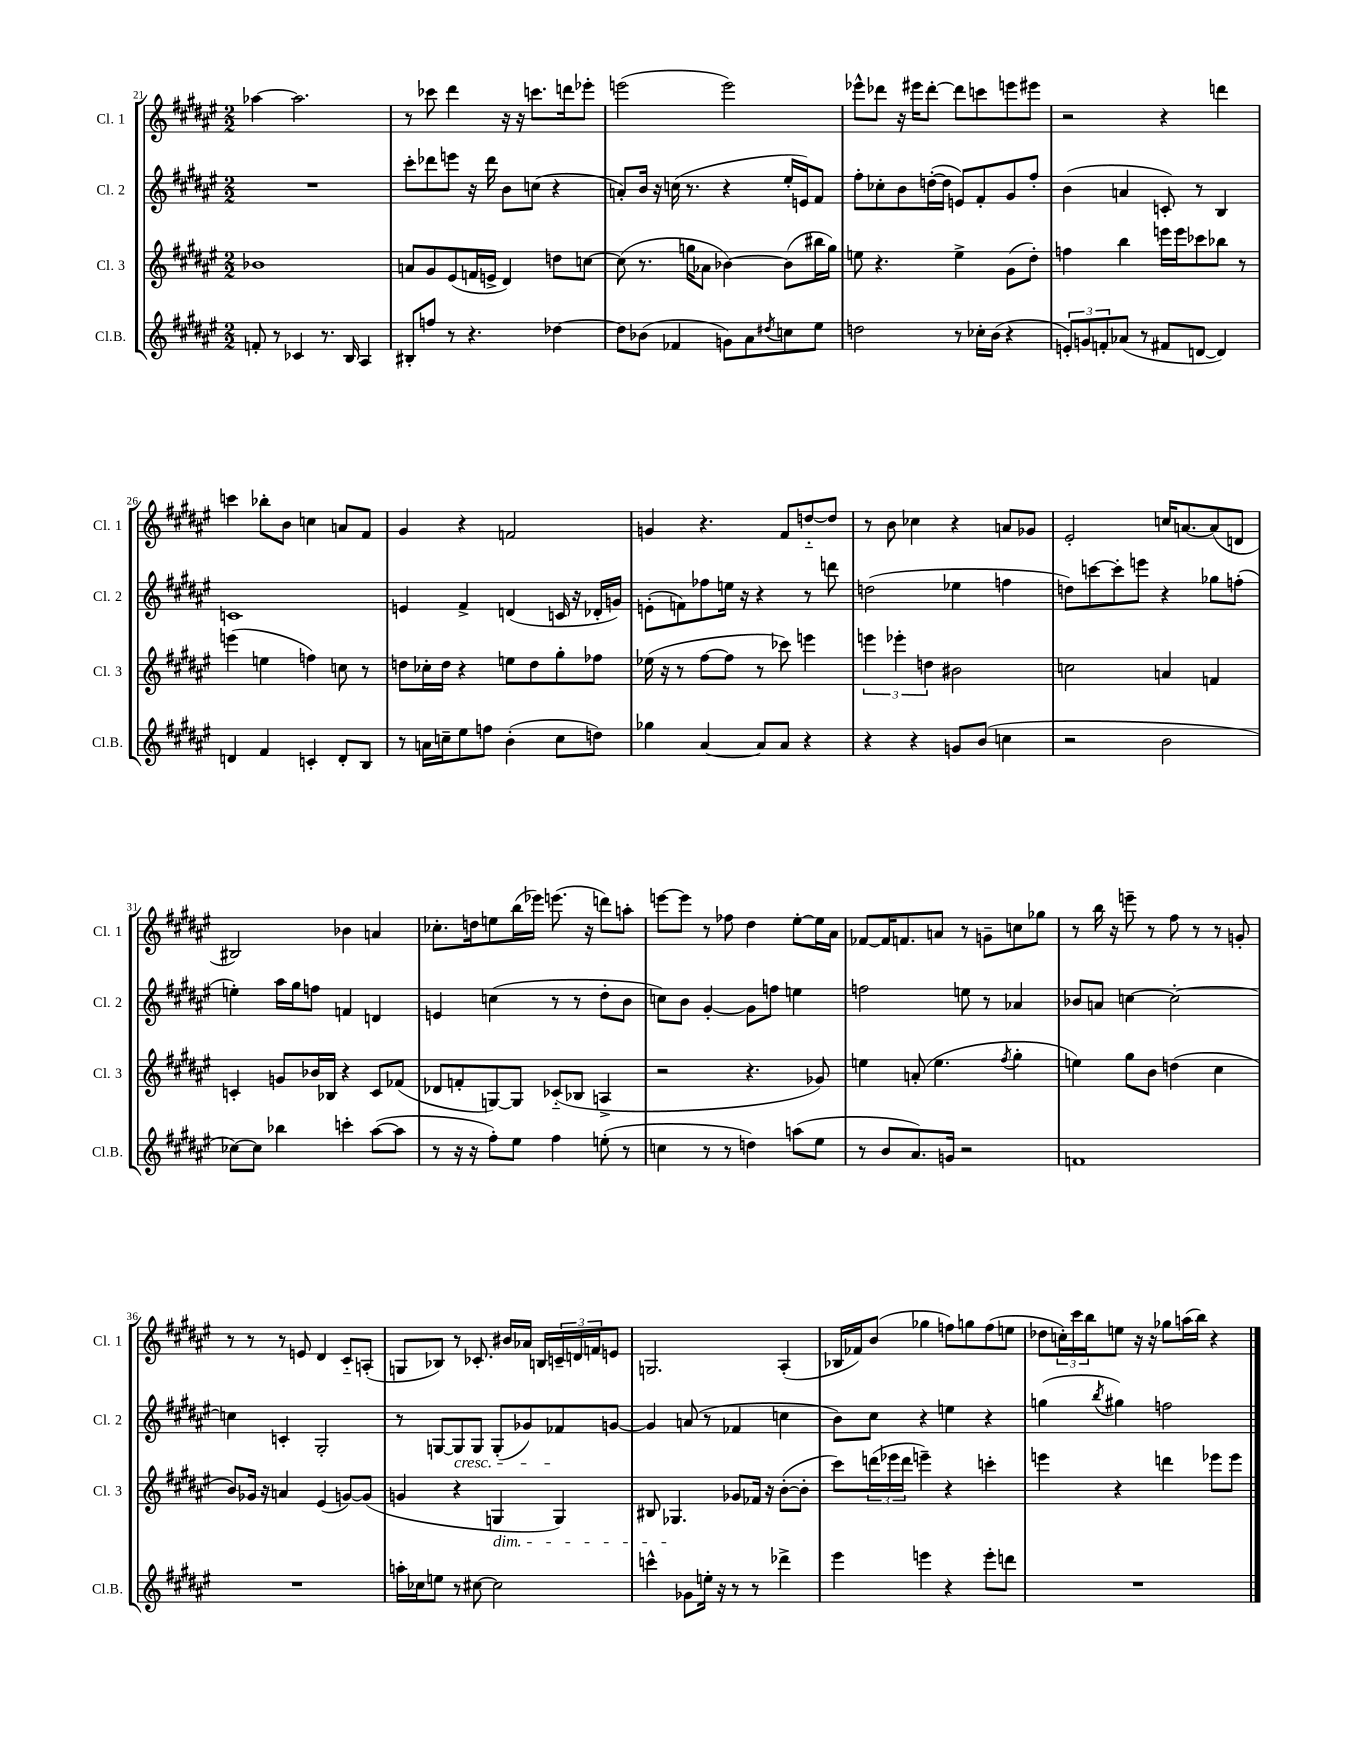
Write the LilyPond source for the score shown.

<<
\new StaffGroup <<
\new Staff = "s0" \with { instrumentName = "Cl. 1" shortInstrumentName = "Cl. 1" } {
    \clef treble \key fis \major \numericTimeSignature \time 2/2
    aes''4~ aes''2. |
    r8 ces'''8 dis'''4 r16 r16 c'''8. d'''16 ees'''8-. |
    e'''2( e'''2) |
    ees'''8-^ des'''8 r16 eis'''16 des'''8~-. des'''8 c'''8 e'''8 eis'''8 |
    r2 r4 d'''4 |
    c'''4 bes''8-. b'8 c''4 a'8 fis'8 |
    gis'4 r4 f'2 |
    g'4 r4. fis'8 d''8~-_ d''8 |
    r8 b'8 ces''4 r4 a'8 ges'8 |
    eis'2-. c''16 a'8.~ a'8( d'8 |
    bis2) bes'4 a'4 |
    ces''8.-. d''16 e''8 b''16( ees'''16) e'''8.( r16 d'''8) a''8-. |
    e'''8~ e'''8 r8 fes''8 dis''4 eis''8~-. eis''16 ais'16 |
    fes'8~ fes'16 f'8. a'8 r8 g'8-- c''8 ges''8 |
    r8 b''16 r16 e'''8-- r8 fis''8 r8 r8 g'8-. |
    r8 r8 r8 e'8 dis'4 cis'8-_ a8-.( |
    g8 bes8) r8 ces'8.-. bis'16 aes'16 b16 \tuplet 3/2 { c'16-- d'16 f'16 } e'8 |
    g2. ais4-.( |
    bes16 fes'16) b'8( ges''4 f''8) g''8 f''8( e''8 |
    des''8 \tuplet 3/2 { c''16-.) cis'''16 b''16 } e''8 r16 r16 ges''8 a''16( b''16) r4 \bar "|." |
}
\new Staff = "s1" \with { instrumentName = "Cl. 2" shortInstrumentName = "Cl. 2" } {
    \clef treble \key fis \major \numericTimeSignature \time 2/2
    R1 |
    cis'''8-. des'''8 e'''8 r16 des'''16 b'8 c''8( r4 |
    a'8-.) b'16 r16 c''16( r8. r4 eis''16-. e'16) fis'8 |
    fis''8-. ces''8-. b'8 d''16~-.( d''16 e'8) fis'8-. gis'8 fis''8-. |
    b'4( a'4 c'8-.) r8 b4 |
    c'1 |
    e'4 fis'4-> d'4( c'16 r16 des'16-. g'16) |
    e'8-.( f'8) fes''8 e''16 r16 r4 r8 d'''8 |
    d''2( ees''4 f''4 |
    d''8) c'''8~ c'''8-. e'''8 r4 ges''8 f''8-.( |
    e''4-.) ais''16 gis''16 f''8 f'4 d'4 |
    e'4 c''4( r8 r8 dis''8-. b'8 |
    c''8) b'8 gis'4~-. gis'8 f''8 e''4 |
    f''2 e''8 r8 aes'4 |
    bes'8 a'8 c''4~ c''2~-. |
    c''4 c'4-. gis2-. |
    r8 g8~ g8\cresc g8 g8-.( ges'8) fes'8\! g'8~ |
    g'4 a'8( r8 fes'4 c''4 |
    b'8) cis''8 r4 e''4 r4 |
    g''4( \acciaccatura { b''8 } gis''4) f''2 \bar "|." |
}
\new Staff = "s2" \with { instrumentName = "Cl. 3" shortInstrumentName = "Cl. 3" } {
    \clef treble \key fis \major \numericTimeSignature \time 2/2
    bes'1 |
    a'8 gis'8 eis'8( f'16 e'16-> dis'4) d''8 c''8~ |
    c''8( r8. g''16 aes'8 bes'4~) bes'8( bis''16 g''16) |
    e''8 r4. e''4-> gis'8( dis''8-.) |
    f''4 b''4 e'''16 e'''16 ces'''8 bes''8 r8 |
    e'''4( e''4 f''4) c''8 r8 |
    d''8 ces''16-. d''16 r4 e''8 d''8 gis''8-. fes''8 |
    ees''16( r16 r8 fis''8~ fis''8 r8 ces'''8) e'''4 |
    \tuplet 3/2 { e'''4 ees'''4-. d''4 } bis'2 |
    c''2 a'4 f'4 |
    c'4-. g'8 bes'16 bes16 r4 c'8 fes'8( |
    des'8 f'8-. g8~) g8 ces'8-_( bes8 a4-> |
    r2 r4. ges'8) |
    e''4 a'8-.( e''4. \acciaccatura { fis''8 } gis''4-. |
    e''4) gis''8 b'8 d''4( cis''4 |
    b'8) ges'16 r16 a'4 eis'4( g'8~) g'8( |
    g'4 r4 g4\dim g4) |
    bis8 ges4.\! ges'8 fes'16 r16 b'8~-.( b'8-. |
    cis'''8) \tuplet 3/2 { d'''16( ees'''16 d'''16 } e'''4--) r4 c'''4-. |
    e'''4 r4 d'''4 ees'''8 ees'''8 \bar "|." |
}
\new Staff = "s3" \with { instrumentName = "Cl.B." shortInstrumentName = "Cl.B." } {
    \clef treble \key fis \major \numericTimeSignature \time 2/2
    f'8-. r8 ces'4 r8. b16 ais4 |
    bis8-. f''8 r8 r4. des''4~ |
    des''8 bes'8( fes'4 g'8) ais'8 \acciaccatura { dis''8 } c''8 eis''8 |
    d''2 r8 ces''16-. b'16( r4 |
    \tuplet 3/2 { e'8-.) g'8 f'8-. } aes'8( r8 fis'8 d'8~ d'4) |
    d'4 fis'4 c'4-. d'8-. b8 |
    r8 a'16 c''16-- eis''8 f''8 b'4-.( c''8 d''8) |
    ges''4 ais'4~ ais'8 ais'8 r4 |
    r4 r4 g'8 b'8( c''4 |
    r2 b'2 |
    ces''8~) ces''8 bes''4 c'''4-. ais''8~( ais''8 |
    r8 r16 r16 fis''8-.) eis''8 fis''4 e''8-.( r8 |
    c''4 r8 r8 d''4) a''8( eis''8 |
    r8 b'8 ais'8.) g'16 r2 |
    f'1 |
    R1 |
    a''16-. ces''16 e''8 r8 cis''8~ cis''2 |
    c'''4-^ ges'8 e''16-. r16 r8 r8 des'''4-> |
    eis'''4 e'''4 r4 e'''8-. d'''8 |
    R1 \bar "|." |
}
>>
>>
\layout { \context { \Score currentBarNumber = #21 } }
